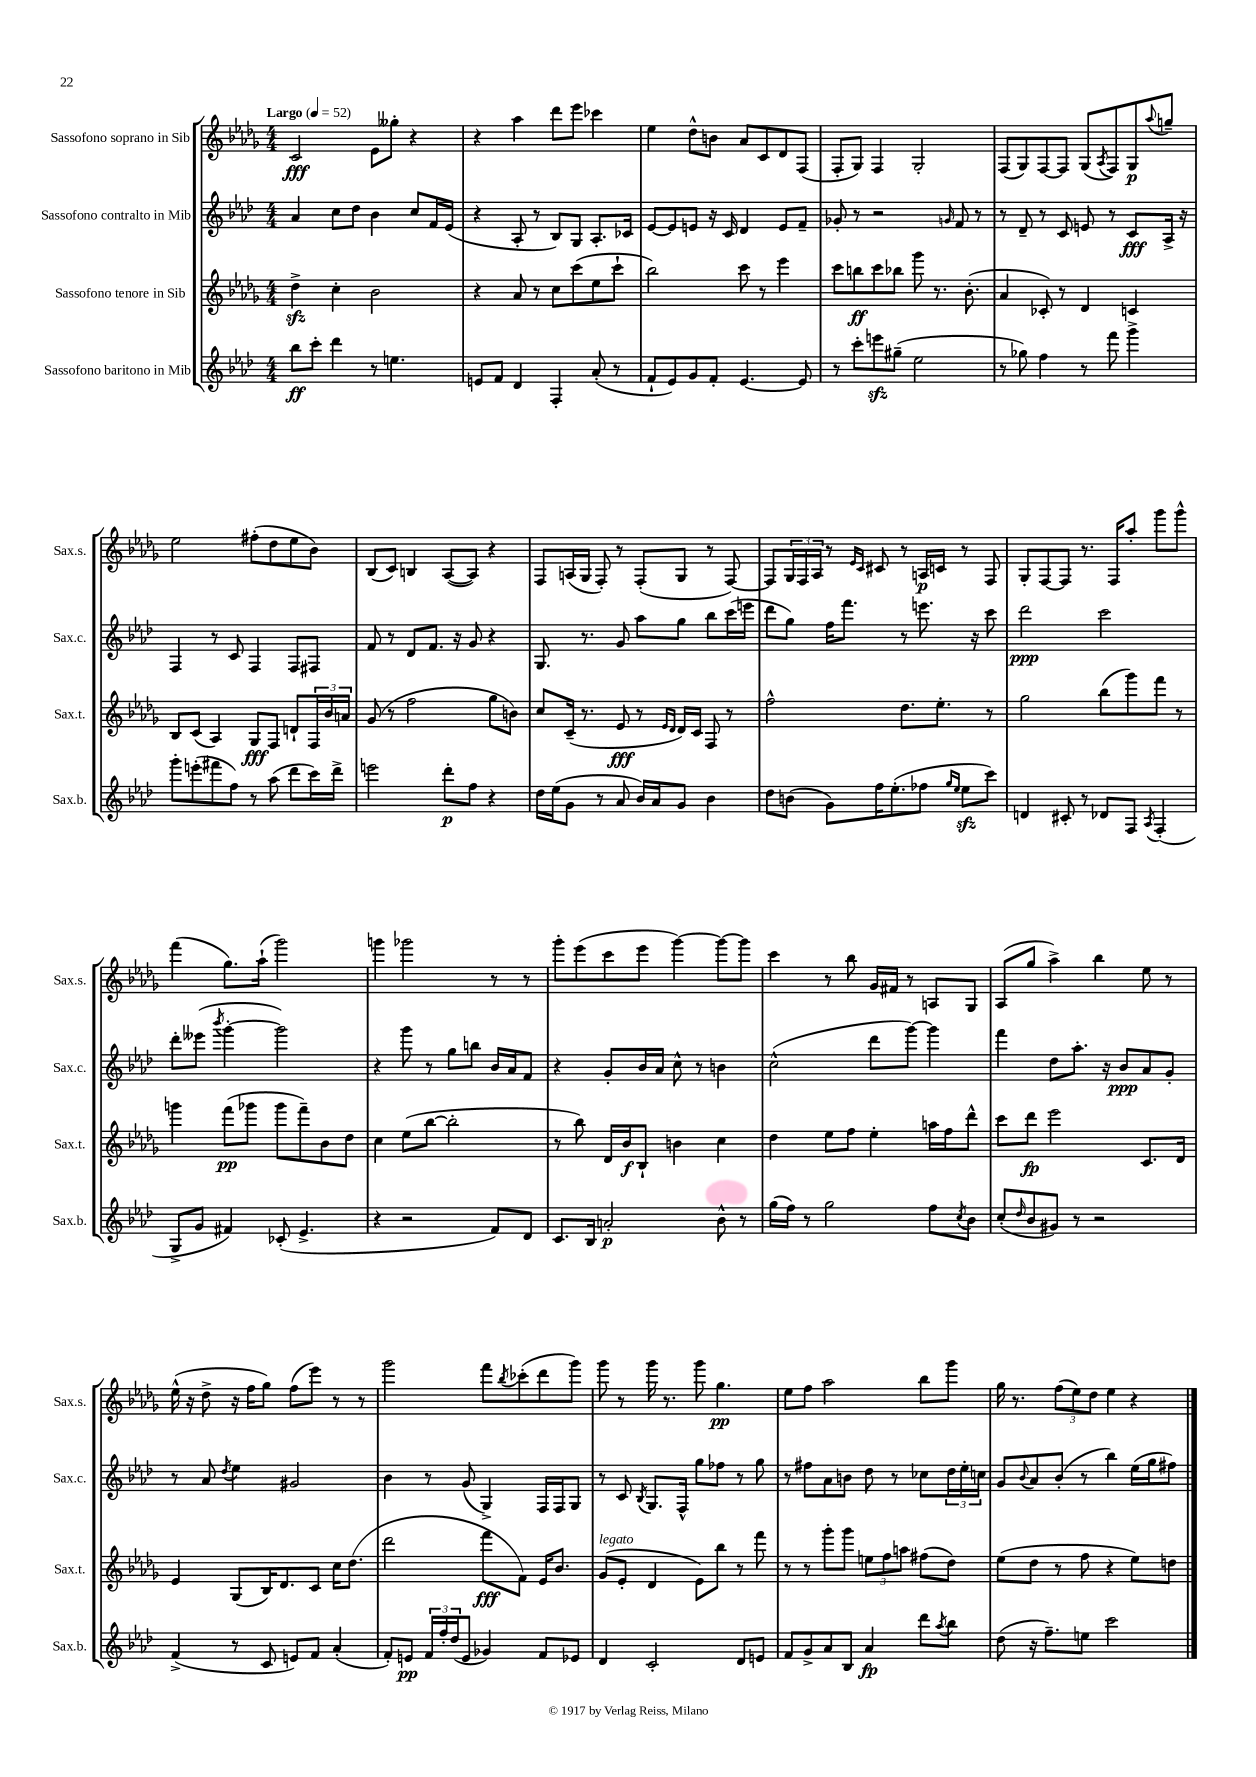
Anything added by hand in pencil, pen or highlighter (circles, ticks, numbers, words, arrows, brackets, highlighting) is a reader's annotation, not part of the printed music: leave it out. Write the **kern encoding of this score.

**kern	**dynam	**kern	**dynam	**kern	**dynam	**kern	**dynam
*part4	*part4	*part3	*part3	*part2	*part2	*part1	*part1
*staff4	*staff4	*staff3	*staff3	*staff2	*staff2	*staff1	*staff1
*I"Sassofono baritono in Mib	*	*I"Sassofono tenore in Sib	*	*I"Sassofono contralto in Mib	*	*I"Sassofono soprano in Sib	*
*I'Sax.b.	*	*I'Sax.t.	*	*I'Sax.c.	*	*I'Sax.s.	*
*clefG2	*	*clefG2	*	*clefG2	*	*clefG2	*
*k[b-e-a-d-]	*	*k[b-e-a-d-g-]	*	*k[b-e-a-d-]	*	*k[b-e-a-d-g-]	*
*M4/4	*	*M4/4	*	*M4/4	*	*M4/4	*
*MM52	*	*MM52	*	*MM52	*	*MM52	*
=1	=1	=1	=1	=1	=1	=1	=1
!	!	!	!	!	!	!LO:TX:a:B:t=Largo	!
8bb-\L	ff	4dd-zz^\	.	4a-/	.	2c/	fff
8ccc'\J	.	.	.	.	.	.	.
4ddd-\	.	4cc'\	.	8cc\L	.	.	.
.	.	.	.	8dd-\J	.	.	.
8r	.	2b-\	.	4b-\	.	8e-\L	.
4.een\	.	.	.	.	.	8gg--X'\J	.
.	.	.	.	8cc/L	.	4r	.
.	.	.	.	16f/L	.	.	.
.	.	.	.	(16e-/JJ	.	.	.
=2	=2	=2	=2	=2	=2	=2	=2
8en/L	.	4r	.	4r	.	4r	.
8f/J	.	.	.	.	.	.	.
4d-/	.	8a-/	.	8A-'/	.	4aa-\	.
.	.	8r	.	8r	.	.	.
4F'/	.	8cc\L	.	8B-/L)	.	8ddd-\L	.
.	.	(8ccc\	.	8G/J	.	8eee-\J	.
(8a-'/	.	8ee-\	.	8.A-'/L	.	4ccc-X\	.
8r	.	8ccc`\J	.	.	.	.	.
.	.	.	.	16c-X/Jk	.	.	.
=3	=3	=3	=3	=3	=3	=3	=3
8f`/L	.	2bb-\)	.	[8e-/L	.	4ee-\	.
8e-/)	.	.	.	8e-/]	.	.	.
8g/	.	.	.	8en/J	.	8dd-^^\L	.
8f'/J	.	.	.	16r	.	8bn\J	.
.	.	.	.	16c/	.	.	.
[4.e-/	.	8ccc\	.	4d-/	.	8a-/L	.
.	.	8r	.	.	.	8c/	.
.	.	4eee-\	.	8e/L	.	8d-/	.
8e-/]	.	.	.	8f~/J	.	(8F/J	.
=4	=4	=4	=4	=4	=4	=4	=4
8r	.	8ccc\L	.	8g-X'/	.	8F'/L	.
8ccc'\L	.	8bbn\	ff	8r	.	8G-/J)	.
8eeenzz\	.	8ccc\	.	2r	.	4F/	.
(8gg#X~\J	.	8bb-X\J	.	.	.	.	.
2ee-\	.	8ggg-\	.	.	.	2G-'/	.
.	.	8.r	.	.	.	.	.
.	.	.	.	16qqgn/	.	.	.
.	.	.	.	8f/	.	.	.
.	.	(8.b-'\	.	.	.	.	.
.	.	.	.	8r	.	.	.
=5	=5	=5	=5	=5	=5	=5	=5
8r	.	4a-/	.	8r	.	(8F/L	.
8gg-X\)	.	.	.	8d-~/	.	8G-/)	.
4ff\	.	8c-X'/)	.	8r	.	[8F/	.
.	.	8r	.	8c/	.	8F/J]	.
8r	.	4d-/	.	8en/	.	(8G-/L	.
.	.	.	.	.	.	8qA-/	.
8fff\	.	.	.	8r	.	8F/)	.
4ggg^\	.	4cn/	.	8c/L	fff	8G-/	p
.	.	.	.	.	.	8qqaa-/	.
.	.	.	.	16A-^/Jk	.	8ggn~/J	.
.	.	.	.	16r	.	.	.
!!LO:LB:g=z
=6	=6	=6	=6	=6	=6	=6	=6
8ggg'\L	.	8B-/L	.	4F/	.	2ee-\	.
(8eeen'\	.	(8c/J	.	.	.	.	.
8fff#X\	.	4A-/)	.	8r	.	.	.
8ff\J)	.	.	.	8c/	.	.	.
8r	.	8G-/L	fff	4F/	.	(8ff#X'\L	.
(8aa-\	.	8F/J	.	.	.	8dd-\	.
8ddd-\L	.	8dn`/L	.	8F/L	.	8ee-\	.
16ccc\L)	.	24F/L	.	8F#X/J	.	8b-\J)	.
.	.	24b-/	.	.	.	.	.
16ddd-^\JJ	.	.	.	.	.	.	.
.	.	24an/JJ	.	.	.	.	.
=7	=7	=7	=7	=7	=7	=7	=7
2eeen\	.	(8g-/	.	8f/	.	(8B-/L	.
.	.	8r	.	8r	.	8c/J)	.
.	.	2ff\	.	8d-/L	.	4Bn/	.
.	.	.	.	8.f/J	.	.	.
8ddd-'\L	p	.	.	.	.	([8A-/L	.
.	.	.	.	16r	.	.	.
8ff\J	.	.	.	8g/	.	8A-/J])	.
4r	.	8gg-\L	.	4r	.	4r	.
.	.	8bn\J)	.	.	.	.	.
=8	=8	=8	=8	=8	=8	=8	=8
16dd-\LL	.	8cc/L	.	8.G/	.	8F/L	.
(16ee-\J	.	.	.	.	.	.	.
8g\J	.	(16c~/Jk	.	.	.	(16An/L	.
.	.	8.r	.	8.r	.	16G-/JJ	.
8r	.	.	.	.	.	8F'/)	.
8a-/	.	8e-/	fff	8g/	.	8r	.
16b-/LL)	.	8r	.	8aa-\L	.	(8F'/L	.
16a-/J	.	.	.	.	.	.	.
.	.	16qqe-/LL	.	.	.	.	.
.	.	16qqd-/JJ	.	.	.	.	.
8g/J	.	16d-/LL)	.	8gg\J	.	8G-/J	.
.	.	16c/JJ	.	.	.	.	.
4b-\	.	8F/	.	8bb-\L	.	8r	.
.	.	8r	.	(16ccc\L	.	[8F/)	.
.	.	.	.	16eeen\JJ	.	.	.
=9	=9	=9	=9	=9	=9	=9	=9
8dd-\L	.	2ff^^\	.	8ddd-\L	.	8F/L]	.
(8bn\J	.	.	.	8gg\J)	.	24G-/L	.
.	.	.	.	.	.	24F/	.
.	.	.	.	.	.	24A-/JJ	.
8g\L)	.	.	.	16ff\KL	.	8r	.
.	.	.	.	8.fff\J	.	.	.
.	.	.	.	.	.	16qqe-/LL	.
.	.	.	.	.	.	16qqc/JJ	.
16ff\K	.	.	.	.	.	8c#X/	.
(8.ee-'\	.	.	.	.	.	.	.
.	.	8.dd-\L	.	8r	.	8r	.
8ff-X\J	.	.	.	8.eeen\	.	16An/LL	p
.	.	8.ee-'\J	.	.	.	16cn/JJ	.
16qqgg/LL	.	.	.	.	.	.	.
16qqee-/JJ	.	.	.	.	.	.	.
8ee-zz\L	.	.	.	.	.	8r	.
.	.	.	.	16r	.	.	.
8ccc\J)	.	8r	.	8ccc\	.	8F/	.
=10	=10	=10	=10	=10	=10	=10	=10
4dn/	.	2gg-\	.	2ddd-\	ppp	8G-'/L	.
.	.	.	.	.	.	[8F/	.
8c#X'/	.	.	.	.	.	8F/J]	.
8r	.	.	.	.	.	8.r	.
8d-X/L	.	(8bb-\L	.	2ccc\	.	.	.
.	.	.	.	.	.	16F/KL	.
8F/J	.	8ggg-\)	.	.	.	8aa-'/J	.
8qA-/	.	.	.	.	.	.	.
(4F'/	.	8fff\J	.	.	.	8ggg-\L	.
.	.	8r	.	.	.	8ggg-^^\J	.
!!LO:LB:g=z
=11	=11	=11	=11	=11	=11	=11	=11
8G^/L	.	4gggn\	.	8ddd-'\L	.	(4fff\	.
8g/J	.	.	.	(8eee--X\J	.	.	.
.	.	.	.	8qbbb-/	.	.	.
4f#X/)	.	(8fff\L	pp	[4ggg'\	.	8.gg-\L)	.
.	.	8ggg-X\J	.	.	.	.	.
.	.	.	.	.	.	(16aa-`\Jk	.
(8c-X'/	.	8ggg-\L	.	2ggg\])	.	2ggg-\)	.
4.e-^/	.	8fff~\)	.	.	.	.	.
.	.	8b-\	.	.	.	.	.
.	.	8dd-\J	.	.	.	.	.
=12	=12	=12	=12	=12	=12	=12	=12
4r	.	4cc\	.	4r	.	4gggn\	.
2r	.	(8ee-\L	.	8ggg\	.	2ggg-X\	.
.	.	[8bb-\J	.	8r	.	.	.
.	.	2bb-'\]	.	8gg\L	.	.	.
.	.	.	.	8bbn\J	.	.	.
8f/L)	.	.	.	16b-/LL	.	8r	.
.	.	.	.	16a-/J	.	.	.
8d-/J	.	.	.	8f/J	.	8r	.
=13	=13	=13	=13	=13	=13	=13	=13
8.c/L	.	8r	.	4r	.	8ggg-'\L	.
.	.	8bb-\)	.	.	.	(8eee-\	.
16B-/Jk	.	.	.	.	.	.	.
2an'/	p	16d-/LL	.	8g'/L	.	8ccc\	.
.	.	16b-/J	f	.	.	.	.
.	.	8B-`/J	.	16b-/L	.	8eee-\J	.
.	.	.	.	16a-/JJ	.	.	.
.	.	4bn\	.	8cc^^\	.	[4ggg-\)	.
.	.	.	.	8r	.	.	.
8b-^^\	.	4cc\	.	4bn\	.	8ggg-\L_	.
8r	.	.	.	.	.	8ggg-\J]	.
=14	=14	=14	=14	=14	=14	=14	=14
(16gg\LL	.	4dd-\	.	(2cc^^\	.	4ccc\	.
16ff\JJ)	.	.	.	.	.	.	.
8r	.	.	.	.	.	.	.
2gg\	.	8ee-\L	.	.	.	8r	.
.	.	8ff\J	.	.	.	8bb-\	.
.	.	4ee-'\	.	8ddd-\L	.	16g-/LL	.
.	.	.	.	.	.	16f#X/JJ	.
.	.	.	.	[8ggg\J)	.	8r	.
8ff\L	.	16aan\LL	.	4ggg\]	.	8An/L	.
.	.	16ff\J	.	.	.	.	.
8qcc/	.	.	.	.	.	.	.
8b-\J	.	8ddd-^^\J	.	.	.	8G-/J	.
=15	=15	=15	=15	=15	=15	=15	=15
(8cc'/L	.	8ccc\L	.	4fff\	.	(8A-/L	.
16qqdd-/	.	.	.	.	.	.	.
8b-/	.	8ddd-\J	fp	.	.	8gg-/J	.
8g#X/J)	.	2eee-\	.	8dd-\L	.	4aa-^\)	.
8r	.	.	.	8.aa-'\J	.	.	.
2r	.	.	.	.	.	4bb-\	.
.	.	.	.	16r	.	.	.
.	.	.	.	8b-/L	ppp	.	.
.	.	8.c/L	.	8a-/	.	8ee-\	.
.	.	.	.	8g'/J	.	8r	.
.	.	16d-/Jk	.	.	.	.	.
!!LO:LB:g=z
=16	=16	=16	=16	=16	=16	=16	=16
(4f^/	.	4e-/	.	8r	.	(16ee-^^\	.
.	.	.	.	.	.	16r	.
.	.	.	.	8a-/	.	8dd-^\	.
.	.	.	.	8qdd-/	.	.	.
8r	.	(8G-/L	.	4ee-\	.	16r	.
.	.	.	.	.	.	16ff\KL	.
8c/	.	16B-/K)	.	.	.	8gg-\J)	.
.	.	8.d-/	.	.	.	.	.
8en/L)	.	.	.	2g#X/	.	(8ff\L	.
8f/J	.	8c/J	.	.	.	8eee-\J)	.
(4a-'/	.	16cc\KL	.	.	.	8r	.
.	.	(8.dd-\J	.	.	.	.	.
.	.	.	.	.	.	8r	.
=17	=17	=17	=17	=17	=17	=17	=17
8f'/L)	.	2ddd-\	.	4b-\	.	2ggg-\	.
8en/J	pp	.	.	.	.	.	.
24f/LL	.	.	.	8r	.	.	.
24ff'/	.	.	.	.	.	.	.
(24dd-/J	.	.	.	.	.	.	.
8e/J	.	.	.	(8g/	.	.	.
4g-X/)	.	8fff\L	fff	4G^/)	.	8fff\L	.
.	.	.	.	.	.	8qbb-/	.
.	.	8f\J)	.	.	.	(8ccc-X'\	.
8f/L	.	16e-/KL	.	16F/LL	.	8ddd-\	.
.	.	8.b-/J	.	16F/J	.	.	.
8e-X/J	.	.	.	8G/J	.	8ggg-\J)	.
=18	=18	=18	=18	=18	=18	=18	=18
!	!	!LO:TX:a:i:t=legato	!	!	!	!	!
4d-/	.	(8g-/L	.	8r	.	8ggg-\	.
.	.	8e-'/J	.	8c/	.	8r	.
.	.	.	.	8qB-/	.	.	.
2c'/	.	4d-/	.	8.G/L	.	16ggg-\	.
.	.	.	.	.	.	8.r	.
.	.	.	.	16F^^/Jk	.	.	.
.	.	8e-\L)	.	8gg\L	.	8ggg-\	.
.	.	8bb-\J	.	8ff-X\J	.	4.gg-\	pp
8d-/L	.	8r	.	8r	.	.	.
8en/J	.	8fff\	.	8gg\	.	.	.
=19	=19	=19	=19	=19	=19	=19	=19
8f/L	.	8r	.	8r	.	8ee-\L	.
8g^/	.	8r	.	8ff#X\L	.	8ff\J	.
8a-/	.	8ggg-'\L	.	8a-\	.	2aa-\	.
8B-/J	.	8ggg-\J	.	8bn\J	.	.	.
4a-/	fp	12een\L	.	8dd-\	.	.	.
.	.	12ff\	.	.	.	.	.
.	.	.	.	8r	.	.	.
.	.	12aan\J	.	.	.	.	.
8ddd-\L	.	(8ff#X\L	.	8cc-X\L	.	8bb-\L	.
8qaa-/	.	.	.	.	.	.	.
8bb-\J	.	8dd-\J)	.	24dd-\L	.	8ggg-\J	.
.	.	.	.	24ee-'\	.	.	.
.	.	.	.	24ccn\JJ	.	.	.
=20	=20	=20	=20	=20	=20	=20	=20
(8dd-\	.	(8ee-\L	.	8g/L	.	16gg-\	.
.	.	.	.	.	.	8.r	.
.	.	.	.	8qqb-/	.	.	.
16r	.	8dd-\J	.	8a-/	.	.	.
8.ff~\L)	.	.	.	.	.	.	.
.	.	8r	.	(8b-'/J	.	(12ff\L	.
.	.	.	.	.	.	12ee-\)	.
8een\J	.	8ff\	.	8r	.	.	.
.	.	.	.	.	.	12dd-\J	.
2ccc\	.	4r	.	4bb-\)	.	4ee-\	.
.	.	8ee-\L)	.	(16ee-\LL	.	4r	.
.	.	.	.	16gg\J	.	.	.
.	.	8ddn\J	.	8ff#X\J)	.	.	.
==	==	==	==	==	==	==	==
*-	*-	*-	*-	*-	*-	*-	*-
